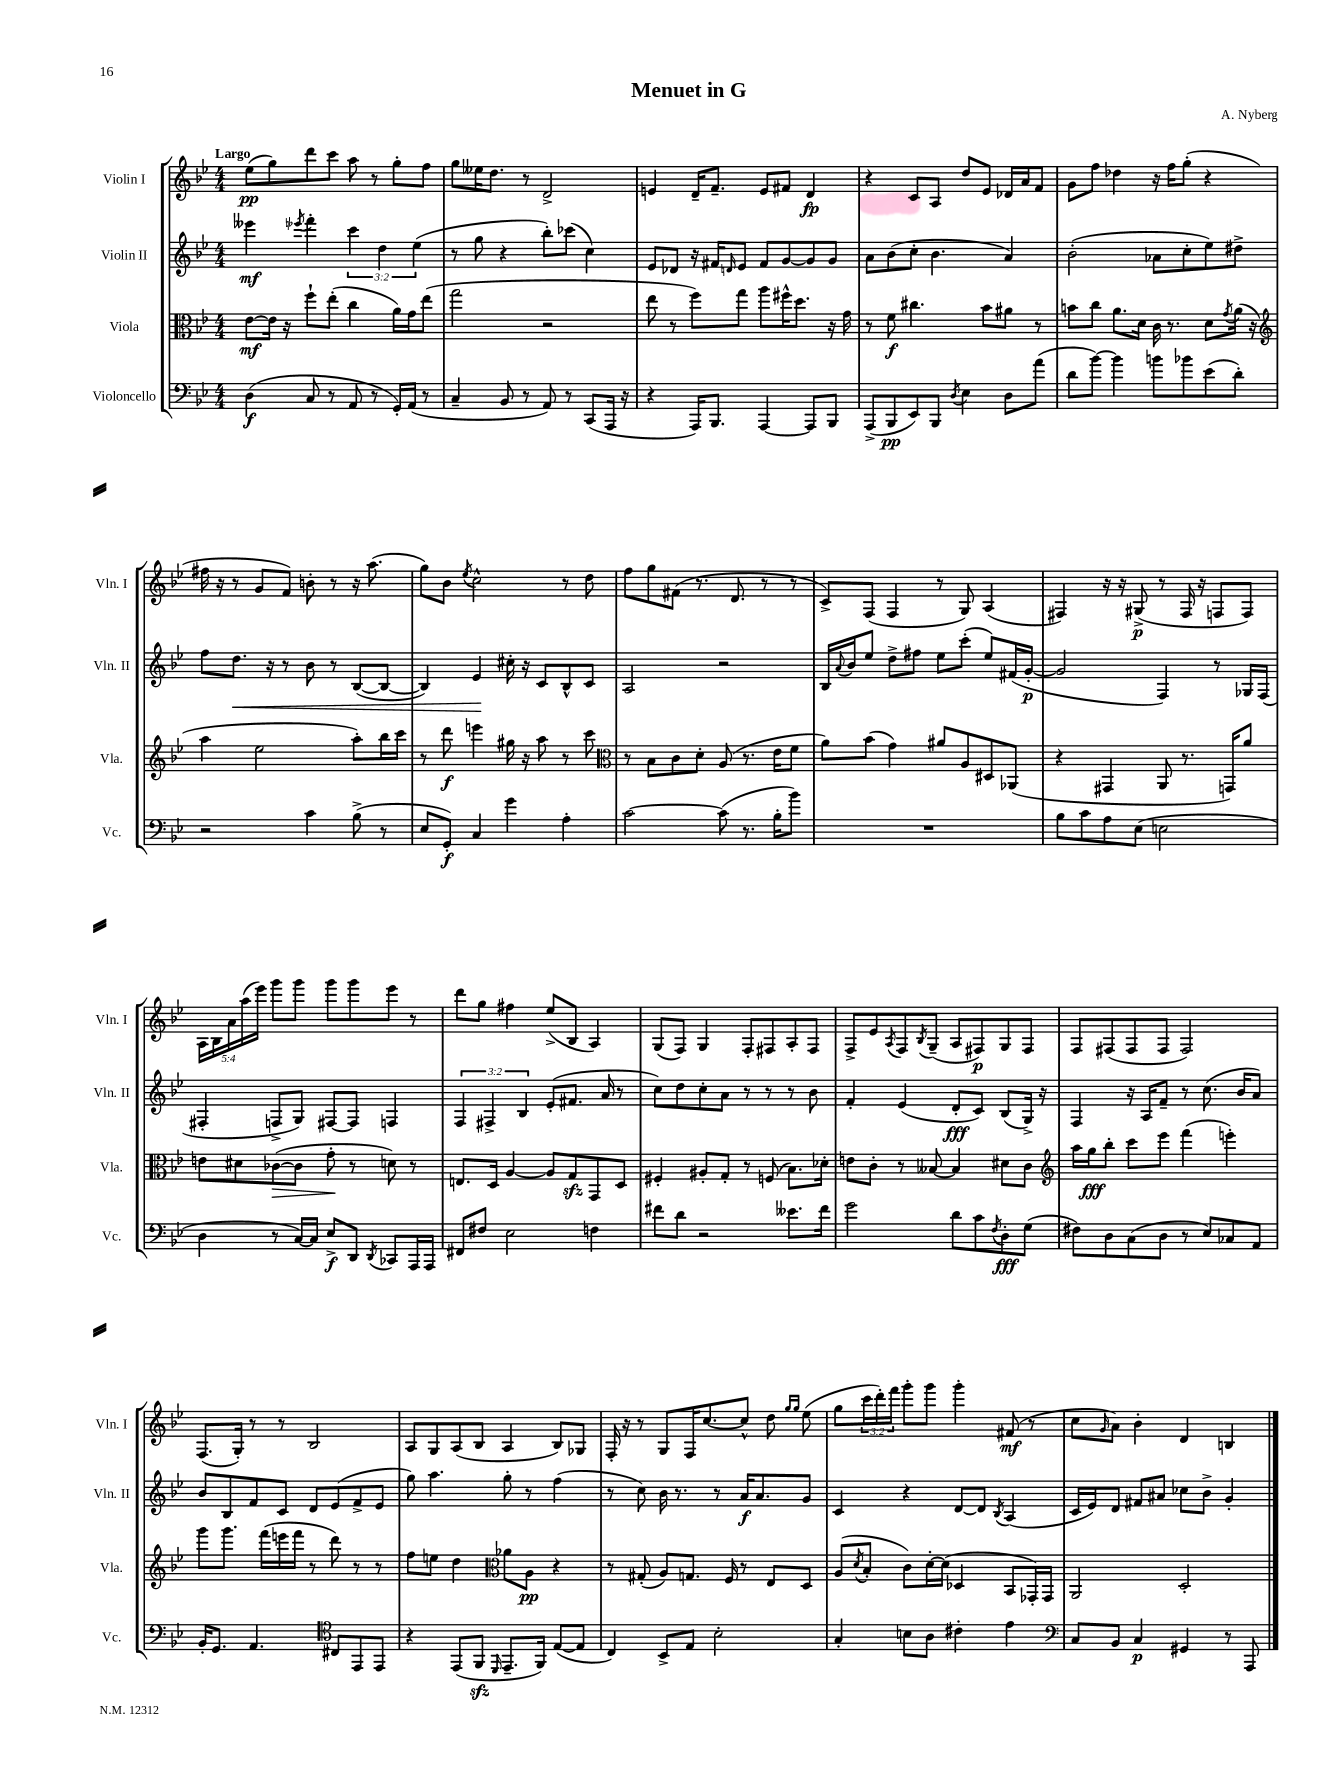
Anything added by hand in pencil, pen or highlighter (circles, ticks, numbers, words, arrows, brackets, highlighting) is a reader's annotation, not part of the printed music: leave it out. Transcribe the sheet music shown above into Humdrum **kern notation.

**kern	**kern	**kern	**kern
*staff4	*staff3	*staff2	*staff1
*clefF4	*clefC3	*clefG2	*clefG2
*k[b-e-]	*k[b-e-]	*k[b-e-]	*k[b-e-]
*M4/4	*M4/4	*M4/4	*M4/4
(4D\	[8e-\L	4eee--\	(8ee-\L
.	16e-\]Jk	.	8gg\)
.	16r	.	.
.	.	8qeee-/	.
8C/	8ff`\L	4fff'\	8ddd\
8r	(8ee-'\J	.	8ccc\J
8AA/	4cc\	6ccc\	8aa\
8r	.	.	8r
.	.	6dd\	.
16GG'/LL)	16a\LL)	.	8gg'\L
(16AA/JJ	16g\J	.	.
.	.	(6ee-\	.
8r	(8ee-\J	.	8ff\J
=	=	=	=
4C~/	2gg\	8r	8gg\L
.	.	8gg\	16ee--\K
.	.	.	8.dd\J
8BB-/	.	4r	.
8r	.	.	8r
8AA/)	2r	8bb-'\L)	2d^/
8r	.	(8ccc-\J	.
(8CC/L	.	4cc\)	.
16AAA/Jk	.	.	.
16r	.	.	.
=	=	=	=
4r	8ee-\	8e-/L	4e/
.	8r	8d-/J	.
16AAA/LK)	8ff\L)	16r	16d~/LK
8.BBB-/J	.	16f#/LK	8.f~/J
.	.	16qqd/	.
.	8gg\J	8e-/J	.
[4AAA/	8aa\L	8f#/L	8e/L
.	16ff#^^\K	[8g/	8f#/J
.	8.dd\J	.	.
8AAA/]L	.	8g/]	4d/
8BBB-/J	16r	8g/J	.
.	16g\	.	.
=	=	=	=
(8AAA^/L	8r	8a\L	4r
8BBB-/	8f\	(8b-\	.
8EE-/)	4.cc#\	8cc'\J	8c/L
8BBB-/J	.	4.b-\	8A/J
8qD/	.	.	.
4E-\	.	.	8dd/L
.	8b-\L	.	8e-/J
8D\L	8a#\J	4a/)	16d-/LL
.	.	.	16a/J
(8a\J	8r	.	8f/J
=	=	=	=
8d\L	8b\L	(2b-'\	8g\L
[8b-\J)	8cc\J	.	8ff\J
4b-\]	8.a\L	.	4dd-\
.	16d\Jk	.	.
8b\L	16c\	8a-\L	16r
.	8.r	.	16ff\LK
8b-\	.	8cc'\	(8gg'\J
(8e-\	8d\L	8ee-\)	4r
.	8qg/	.	.
8d'\J)	(16a\Jk	8dd#^\J	.
.	16r	.	.
=	=	=	=
*	*clefG2	*	*
2r	4aa\	8ff\L	16ff#\
.	.	.	16r
.	.	8.dd\J	8r
.	2ee-\	.	8g/L
.	.	16r	.
.	.	8r	8f/J)
4c\	.	8b-\	8b'\
.	.	8r	8r
(8B-^\	8aa'\L)	([8B-/L	16r
.	.	.	(8.aa\
8r	16bb-\L	8B-/_J	.
.	16ccc\JJ	.	.
=	=	=	=
8E-/L	8r	4B-/])	8gg\L)
8GG'/J)	8ddd\	.	8b-\J
.	.	.	8qee-/
4C/	4eee\	4e-/	2cc^^\
4g\	16gg#\	16cc#'\	.
.	16r	16r	.
.	8aa\	8c/L	.
4A'\	8r	8B-^^/	8r
.	8ccc\	8c/J	8dd\
=	=	=	=
*	*clefC3	*	*
[2c\	8r	2A/	8ff\L
.	8B-\L	.	8gg\
.	8c\	.	(8f#\J
.	8d'\J	.	8.r
(8c\]	(8A/	2r	.
.	.	.	8.d/
8.r	8.r	.	.
.	.	.	8r
16B-'\LK	16e-\LK	.	.
8b-\J)	8f\J	.	8r
=	=	=	=
1r	8a\L)	16B-/LL	8c^/L)
.	.	8qqa/	.
.	.	16b-/J	.
.	(8b-\J	8ee-/J	(8F/J
.	4g\)	8dd^\L	4F/
.	.	8ff#\J	.
.	8a#/L	8ee-\L	8r
.	8A/	(8ccc'\J	8G/)
.	8D#/	8ee-/L)	(4A/
.	(8AA-/J	(16f#/L	.
.	.	[16g'/JJ	.
=	=	=	=
8B-\L	4r	2g/]	4F#/)
8c\	.	.	.
8A\	4GG#/	.	16r
.	.	.	16r
(8E-\J	.	.	(8G#^/
2E\	8AA/	4F/)	8r
.	8.r	.	16F#/
.	.	.	16r
.	.	8r	8F/L
.	16GG/LK)	.	.
.	8a/J	16G-/LL	8F/J)
.	.	(16F/JJ	.
=	=	=	=
4D\	8e\L	4F#'/	20A\LL
.	.	.	20B-\
.	.	.	20a\
.	8d#\	.	.
.	.	.	(20aa\
.	.	.	20eee-\JJ)
8r	([8c-\	8F^/L	8ggg\L
[16C/LL)	8c-\]J	8G/J)	8ggg\J
16C/]JJ	.	.	.
8E-^/L	8g'\	[8F#/L	8ggg\L
8DD/J	8r	8F#/]J	8ggg\
8qDD/	.	.	.
8CC-/L	8d\)	4F/	8eee-\J
16AAA/L	8r	.	8r
16AAA/JJ	.	.	.
=	=	=	=
8FF#/L	8.E/L	6F/	8ddd\L
8F#/J	.	.	8gg\J
.	.	6F#^/	.
.	16D/Jk	.	.
2E-\	[4A/	.	4ff#\
.	.	6B-/	.
.	8A/]L	(8e-'/L	(8ee-^/L
.	8G/	8.f#/J	8B-/J
4F\	8GG/	.	4A/)
.	.	16a/	.
.	8D/J	8r	.
=	=	=	=
8f#\L	4F#'/	8cc\L)	(8G/L
8d\J	.	8dd\	8F/J)
2r	8A#'/L	8cc'\	4G/
.	8G'/J	8a\J	.
.	8r	8r	8F'/L
.	(8F/	8r	8F#/
8.e--\L	8.B-\L)	8r	8A'/
.	.	8b-\	8F#/J
16f#\Jk	16d-'\Jk	.	.
=	=	=	=
2g\	8e\L	4f'/	8F^/L
.	8c'\J	.	8e-/
.	.	.	8qA/
.	8r	(4e-/	8F/
.	.	.	8qB-/
.	[8B--/	.	(8G~/J
8d\L	4B--/]	8d'/L	8A/L
8c\	.	8c/J)	8F#/)
8qF/	.	.	.
8D'\	8d#\L	(8B-/L	8G/
(8G\J	8c\J	16G^/Jk)	8F#/J
.	.	16r	.
=	=	=	=
*	*clefG2	*	*
8F#\L)	16aa\LL	4F/	8F/L
.	16gg\J	.	.
8D\	8bb-'\J	.	(8F#/
(8C\	8ccc\L	16r	8F#/
.	.	16A/LK	.
8D\J	8eee-\J	8f~/J	8F#/J
8r	(4fff\	8r	2F#/)
8E-/L)	.	(8.cc\	.
8C-/	4eee'\)	.	.
.	.	16b-/LK	.
8AA/J	.	8a/J)	.
=	=	=	=
16BB-'/LK	8ggg\L	8b-/L	(8.F/L
8.GG/J	.	.	.
.	8.ggg\J	8B-/	.
.	.	.	16G'/Jk)
4.AA/	.	8f/	8r
.	(16fff\LL	.	.
.	16eee\	8c/J	8r
.	16fff\JJ	.	.
.	8r	8d/L	2B-/
*clefC4	*	*	*
8C#/L	8ddd\)	(8e-/	.
8EE-/	8r	8f^/	.
8EE-/J	8r	8e-/J	.
=	=	=	=
4r	8ff\L	8gg\)	8A/L
.	8ee\J	4.aa\	8G/
(8EE-/L	4dd\	.	(8A/
8FF/J	.	.	8B-/J
*	*clefC3	*	*
16qqDD/	.	.	.
8.EE-~/L	8a-\L	8gg'\	4A/
.	8A\J	8r	.
16FF/Jk)	.	.	.
([8E-/L	4r	(4ff\	8B-/L)
8E-/]J	.	.	8G-/J
=	=	=	=
4C/)	8r	8r	16F'/
.	.	.	16r
.	(8G#'/	8cc\)	8r
8BB-^/L	8A/L)	16b-\	8G/L
.	.	8.r	.
8E-/J	8.G/J	.	16F/K
.	.	.	[8.cc/
2B-'\	.	8r	.
.	16F/	.	.
.	8r	16a/LK	8cc^^/]J
.	.	8.a/	.
.	8E-/L	.	8dd\
.	.	.	16qqgg/LL
.	.	.	16qqgg/JJ
.	8D/J	8g/J	(8ee-\
=	=	=	=
4G'/	(8A/L	4c/	8gg\L
.	8qd/	.	.
.	8B-'/J	.	24ccc\L
.	.	.	24ddd'\)
.	.	.	24fff\JJ
8B\L	8c\L)	4r	8ggg'\L
8A\J	[16d'\L	.	8ggg\J
.	(16d\]JJ	.	.
4c#'\	4D-/	[8d/L	4ggg'\
.	.	8d/]J	.
.	.	8qB-/	.
4e-\	8BB-/L	(4A/	(8f#/
.	16GG-'/L)	.	8r
.	16GG-/JJ	.	.
=	=	=	=
*clefF4	*	*	*
8C/L	2AA/	16c/LL	8cc\L
.	.	16e-/J)	.
.	.	.	16qqg/
8BB-/J	.	8d/J	8a\J)
4C/	.	8f#/L	4b-'\
.	.	8a#/J	.
4GG#/	2D'/	8cc-\L	4d/
.	.	8b-^\J	.
8r	.	4g'/	4B/
8AAA/	.	.	.
==	==	==	==
*-	*-	*-	*-
